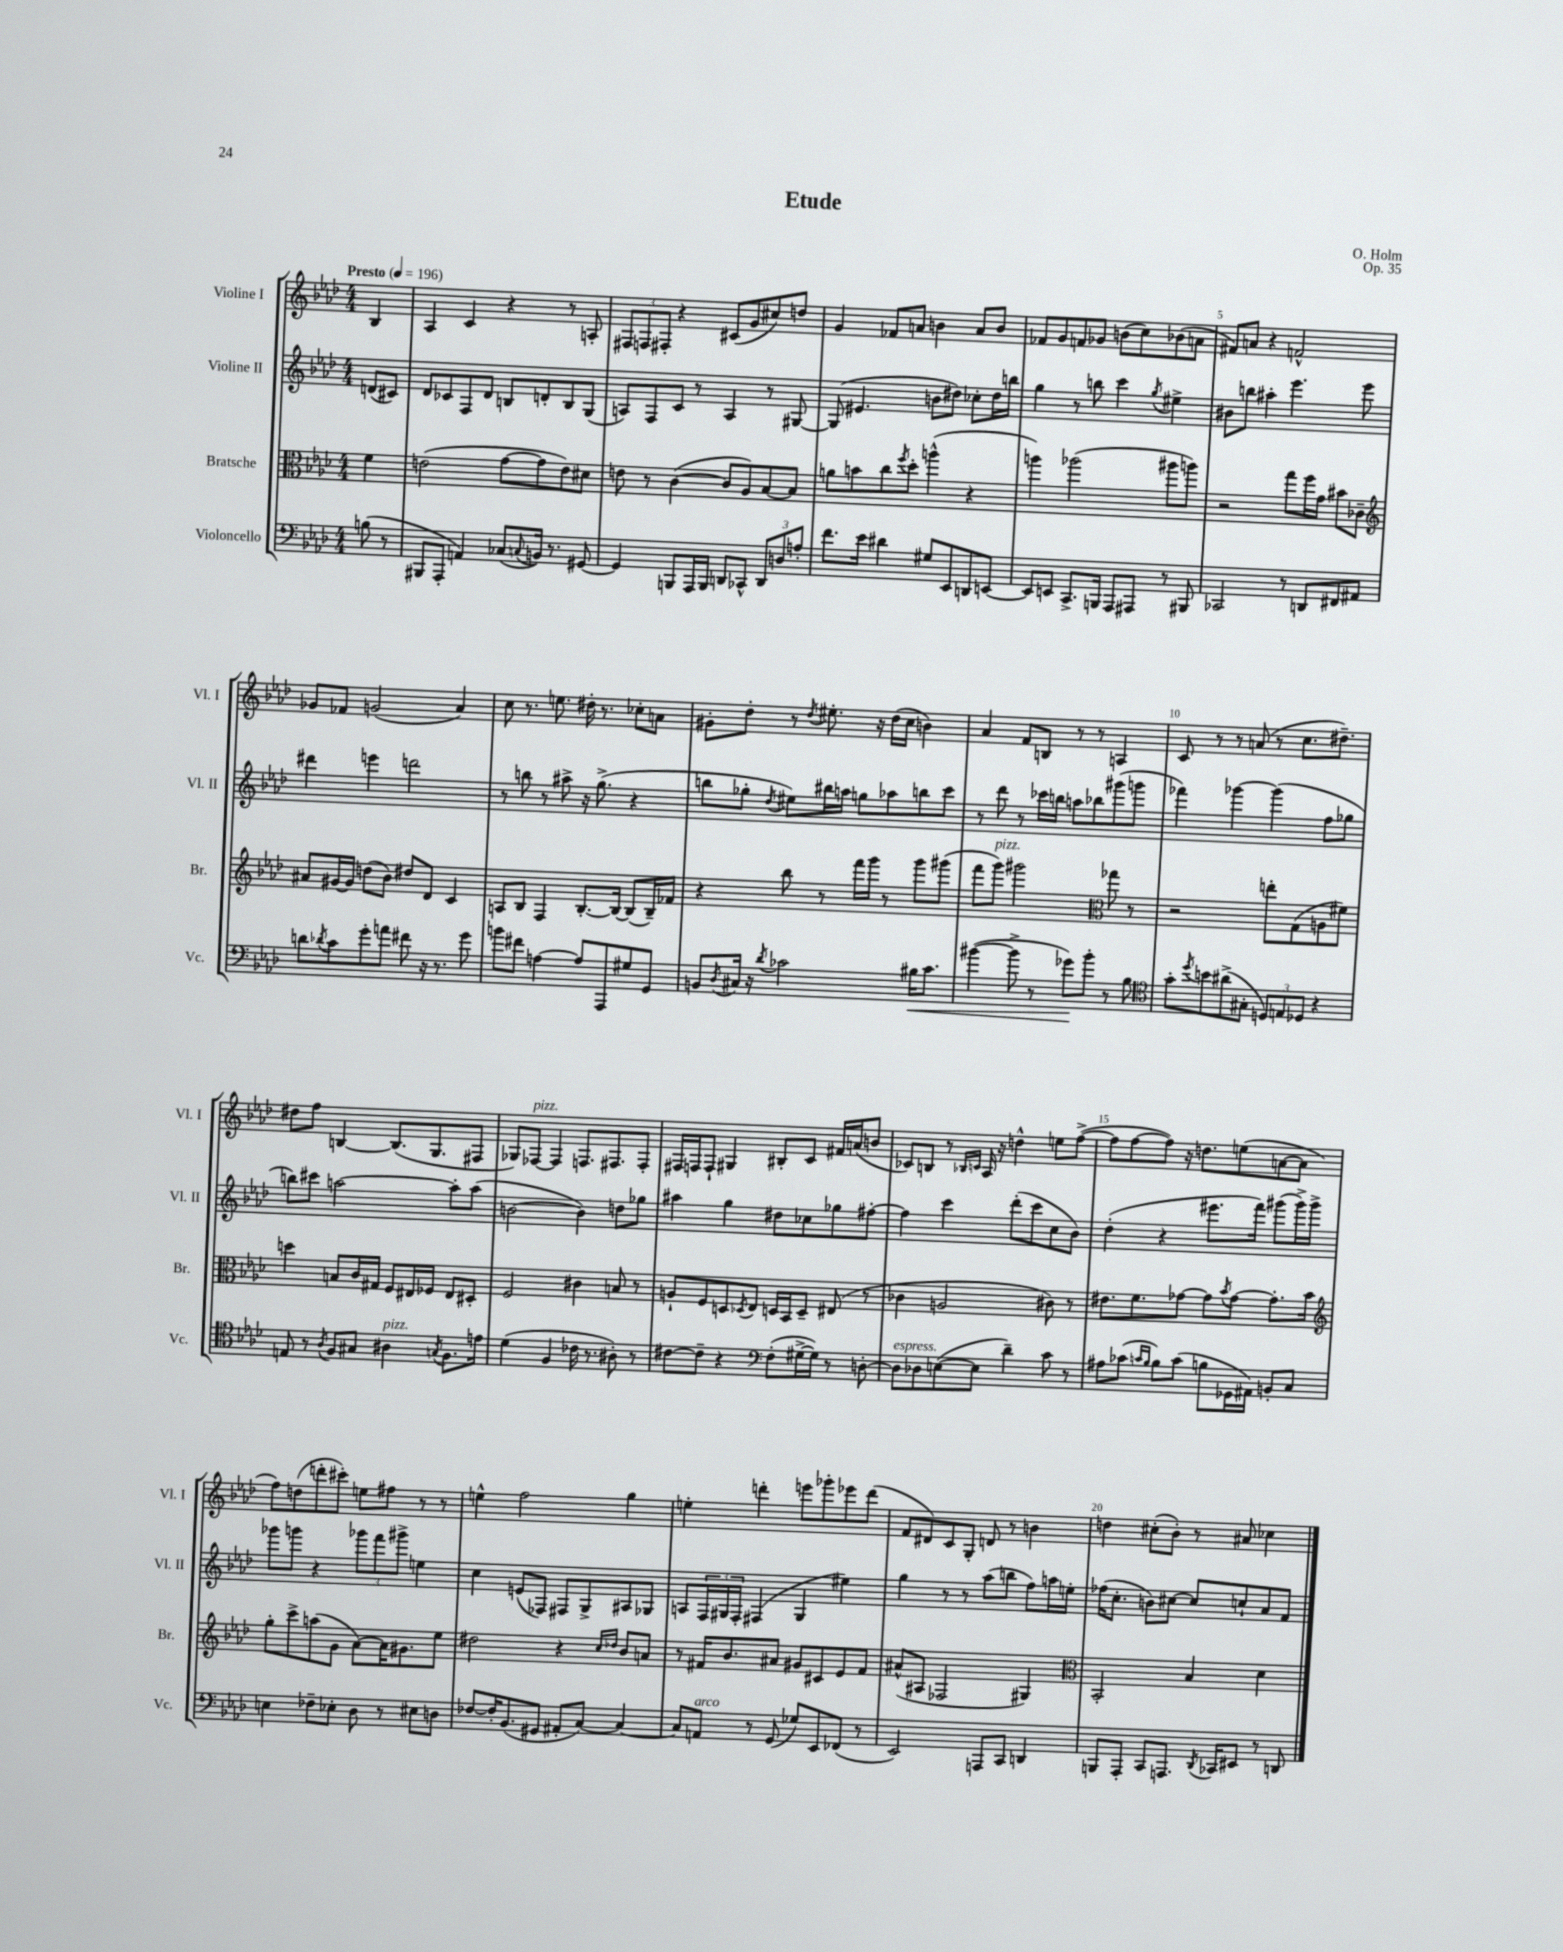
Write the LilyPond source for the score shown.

\header { title = "Etude" composer = "O. Holm" opus = "Op. 35" }
<<
\new StaffGroup <<
\new Staff = "s0" \with { instrumentName = "Violine I" shortInstrumentName = "Vl. I" } {
    \clef treble \key aes \major \numericTimeSignature \time 4/4 \partial 4 \tempo "Presto" 4 = 196
    bes4 |
    aes4 c'4 r4 r8 a8-. |
    \tuplet 3/2 { fis8 f8 fis8-. } r4 cis'8( g'8 cis''8) d''8 |
    g'4 fes'8 a'8 b'4 a'8 b'8 |
    fes'8 g'8 f'8 ges'8 b'8( c''8) bes'8( a'8 |
    fis'8) a'8 r4 f'2-^ |
    ges'8 fes'8 g'2( aes'4) |
    c''8 r8. e''8. dis''16-. r8. ces''8-. a'8 |
    gis'8-. des''8-. r8 \acciaccatura { des''8 } eis''8.-. r16 des''16( c''16 b'4) |
    aes'4 f'8 b8 r8 r8 a4 |
    c'8 r8 r8 a'8( r8 c''8. dis''8.--) |
    dis''8 f''8 b4~ b8.( g8. fis8 |
    ges8) fes8~^\markup { \italic "pizz." } fes4 f8. fis8. fis8-. |
    fis16 f16 f8-! gis4 bis8-. c'8 fis'16 a'16( b'8 |
    ces'8) b8 r8 \grace { bes16 c'16 } aes16 r16 d''4-^ e''8 f''8~->( |
    f''8 f''8~ f''8) r16 d''8. e''8( a'8~ a'8 |
    f''8) d''8( d'''8-. cis'''8-.) e''8 fis''8 r8 r8 |
    e''4-^ f''2 g''4 |
    e''4-. d'''4-. e'''8 ges'''8-. ees'''8 d'''8( |
    f'8 dis'8) c'8 g8-. d'8 r8 b'4 |
    d''4 cis''8-.( bes'8-.) r8 ais'8 ces''4 \bar "|." |
}
\new Staff = "s1" \with { instrumentName = "Violine II" shortInstrumentName = "Vl. II" } {
    \clef treble \key aes \major \numericTimeSignature \time 4/4 \partial 4
    d'8( cis'8) |
    des'8 ces'8 f8 des'8 b8 d'8-. b8 g8( |
    a8) f8 c'8 r8 a4 r8 gis8~ |
    gis8( eis'4. b'8 dis''8) ces''8-. dis''16 b''16 |
    g''4 r8 b''8 c'''4 \acciaccatura { g''8 } eis''4-> |
    bis'8 b''8 ais''4-. ees'''4. ees'''8 |
    dis'''4 e'''4 d'''2 |
    r8 b''8 r8 ais''8-> r16 g''8.->( r4 |
    b''8 ges''8-. \acciaccatura { des''8 } eis''8) bis''16 a''16 g''8 aes''8 b''8 c'''8 |
    r8 des'''8 r8 ces'''16 b''16 a''8 bes''8 gis'''8( g'''8 |
    fes'''4) ges'''4~ ges'''4( f''8 ges''8 |
    b''8) cis'''8 a''2~ a''8-. a''8( |
    b'2~ b'4) d''8 ges''8 |
    ais''4 g''4 dis''8 ces''8 ges''8 fis''8~-. |
    fis''4 c'''4 des'''8-.( c'''8 c''8 bes'8) |
    des''4-.( r4 eis'''8. f'''16) gis'''8( gis'''16->) gis'''16-> |
    ges'''8 g'''8 r4 \tuplet 3/2 { ges'''8 f'''8 gis'''8-> } e''4 |
    c''4 e'8( fes8) fis8 g8-> ais8 ges8 |
    a8 \tuplet 3/2 { f16 gis16 f16-. } fis4( gis4 eis''4) |
    g''4 r8 r8 aes''8( b''8 f''8) a''16 e''16-. |
    fes''16( c''8.-. b'8) cis''8~ cis''8 c''8-! aes'8 f'8 \bar "|." |
}
\new Staff = "s2" \with { instrumentName = "Bratsche" shortInstrumentName = "Br." } {
    \clef alto \key aes \major \numericTimeSignature \time 4/4 \partial 4
    f'4 |
    e'2( g'8~ g'8 e'8) dis'8 |
    e'8 r8 c'4~( c'8 aes8) bes8~ bes8 |
    a'8 b'8 c''8 \acciaccatura { f''8 } des''8-. a''4-^( r4 |
    a''4) aes''2( ais''8 a''8) |
    r2 g''8 f''16 g'16 bis'8 ces'8-- |
    \clef treble ais'8 gis'16~ gis'16 d''8( bes'8) dis''8 des'8 c'4 |
    a8 bes8 f4 bes8.~-. bes16~ bes8( bes16--) fes'16 |
    r4 bes''8 r8 f'''16 g'''16 r8 g'''8 gis'''8( |
    f'''8 g'''8^\markup { \italic "pizz." }) gis'''2 \clef alto ges''8 r8 |
    r2 e''8-. g8( a8 fis'8) |
    d''4 b8 c'16 gis16 f8 eis16 fes16 eis8 dis8-. |
    f2 cis'4 b8 r8 |
    a8-! f8 d8 \acciaccatura { des8 } ees8 d16 bes,16 d8-- eis8( r8 |
    ces'4 a2 cis'8) r8 |
    eis'8. f'8. ges'8~ ges'8 \acciaccatura { bes'8 } ges'8~ ges'8.-. bes'16 |
    \clef treble g''8-. c'''8-> a''8( g'8 aes'8~) aes'16 gis'8. ees''8 |
    dis''2 r4 \grace { c''16 des''16 } bes'8 a'8 |
    r8 fis'16 bes'8. ais'8 gis'8 cis'8 ees'8 fis'8 |
    ais'8-^( ais8 fes2 gis4) |
    \clef alto bes,2-. bes4 des'4 \bar "|." |
}
\new Staff = "s3" \with { instrumentName = "Violoncello" shortInstrumentName = "Vc." } {
    \clef bass \key aes \major \numericTimeSignature \time 4/4 \partial 4
    b8( r8 |
    bis,,8 aes,,8-. a,4) ces8( \appoggiatura { c8 } b,16) r8. gis,8~ |
    gis,4 b,,8 aes,,16 b,,16 d,8 ces,8-^ \tuplet 3/2 { d,8 d8 a8-. } |
    f'8. ees'16 dis'4 gis8 ees,8 d,8 e,8~ |
    e,8 e,8 c,8.-> b,,16 aes,,8 ais,,8 r8 bis,,8 |
    ces,2 r8 d,8 fis,8 ais,8 |
    d'8 \acciaccatura { des'8 } c'8 g'8-. a'8 fis'8 r16 r8. g'8 |
    b'8 fis'8 a4~ a8 aes,,8 gis8 g,8 |
    b,8 \acciaccatura { des8 } cis16 r16 \acciaccatura { des'8 } ces'2 bis16\< ces'8. |
    bis'4~( bis'8-> r8 ges'8\!) bis'8-. r8 bes8 |
    \clef tenor g'8-. \acciaccatura { des''8 } b'8 ais'8->( gis8-. \tuplet 3/2 { d8) e8 des8 } r4 |
    e8 r8 \acciaccatura { aes8 } f8 gis8 ais4^\markup { \italic "pizz." } \acciaccatura { g8 } f8. e'16 |
    des'4( f4 ces'16 r8. ais8-.) r8 |
    cis'8~ cis'8-- r4 \clef bass f8-.( gis16~-> gis16) r8 d8~-. |
    d8^\markup { \italic "espress." } des8 e8~( e8 des'4--) c'8 r8 |
    ais8 ces'8( \grace { c'16 bes16 } bes8) c'8( b8 ges,16 ais,16) b,8-. c8 |
    e4 fes8-- ees8-. des8 r8 eis8 d8 |
    fes8~ fes16-. bes,8.( gis,8 ais,8-. c8~) c4~ |
    c8 a,8^\markup { \italic "arco" } r8 g,8( ges8) ees,8 fes,8( r8 |
    ees,2) a,,8 c,8 d,4 |
    b,,8 aes,,8-. c,8 a,,8. \acciaccatura { des,8 } ces,16 eis,8 r8 d,8 \bar "|." |
}
>>
>>
\layout { \context { \Score \override BarNumber.break-visibility = ##(#f #t #t) barNumberVisibility = #(every-nth-bar-number-visible 5) } }
